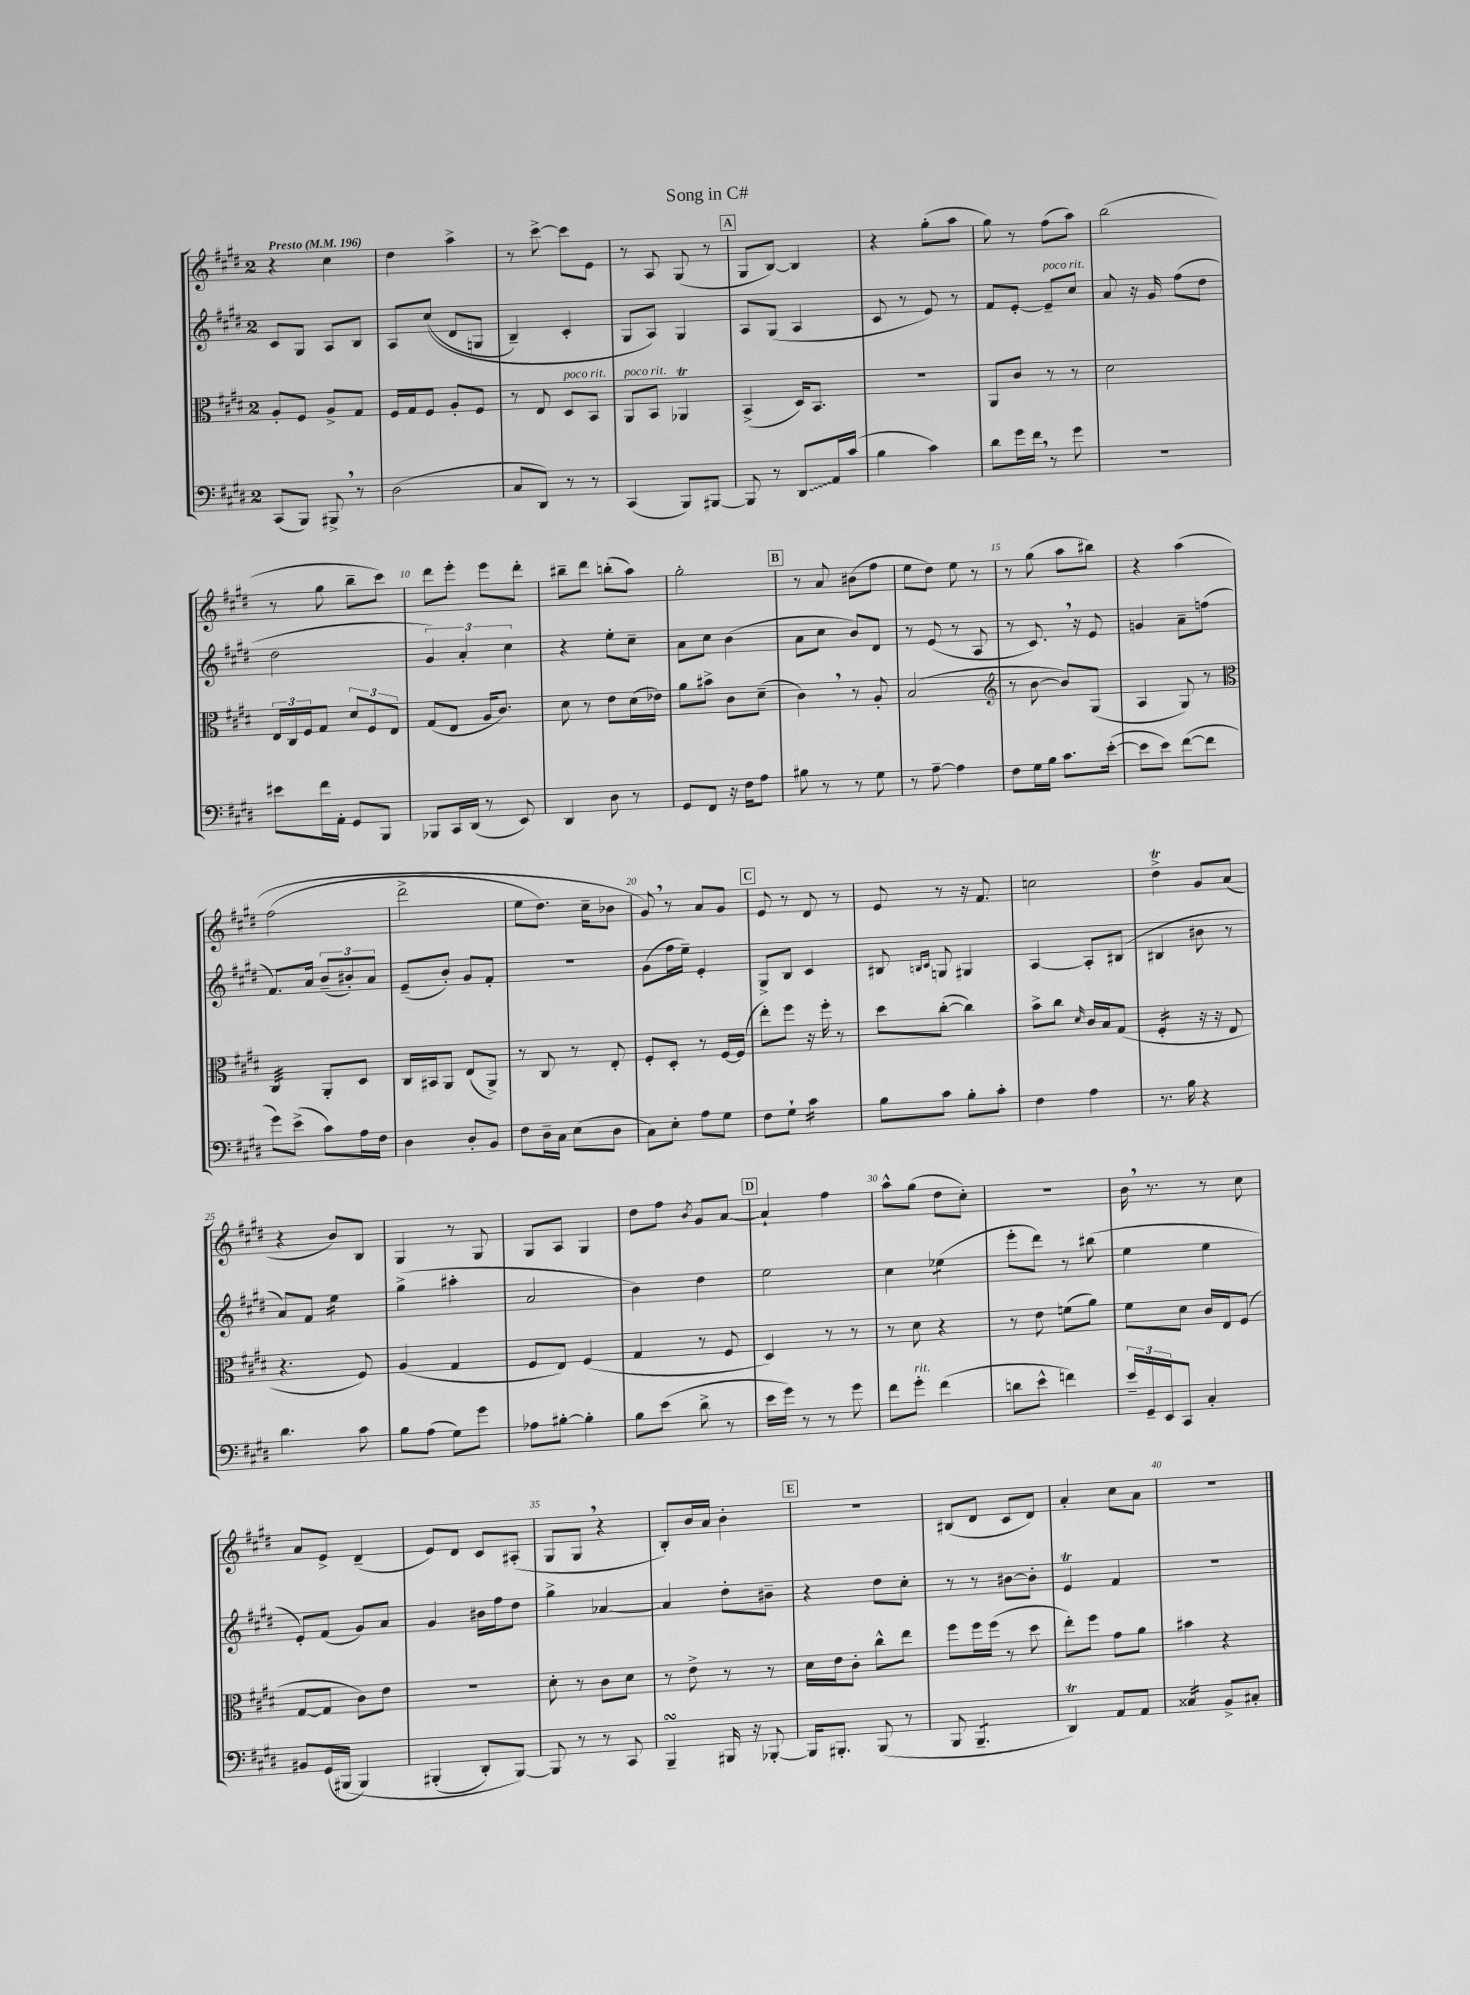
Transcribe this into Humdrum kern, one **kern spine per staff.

**kern	**kern	**kern	**kern
*staff4	*staff3	*staff2	*staff1
*clefF4	*clefC3	*clefG2	*clefG2
*k[f#c#g#d#]	*k[f#c#g#d#]	*k[f#c#g#d#]	*k[f#c#g#d#]
*M2/4	*M2/4	*M2/4	*M2/4
*MM196	*MM196	*MM196	*MM196
(8CC#	8A'	8c#	4r
8BBB)	8F#	8G#	.
8BBB#^	8A^	8A	4cc#
8r	8G#	8B	.
=	=	=	=
(2D#	16F#	8A	4dd#
.	16G#	.	.
.	8F#	&((8cc#	.
.	8A'	8d#	4aa^
.	8F#	8G	.
=	=	=	=
8C#	8r	4B~)	8r
8DD#)	8E	.	[8ccc#^
8r	8D#	4c#'	8ccc#]
8r	8BB	.	8e
=	=	=	=
(4CC#	8AA	8G#	8r
.	8BB	8A&)	8A
8BBB)	4AA-	4G#	(8G#
[8BBB#	.	.	8r
=	=	=	=
8BBB#]	(4BB^	8A	8G#
8r	.	(8G#	[8B)
8DD#	16D#)	4A	4B]
.	8.BB	.	.
16AA	.	.	.
(16c#	.	.	.
=	=	=	=
4B	2r	8c#	4r
.	.	8r	.
4c#)	.	8e)	(8gg#'
.	.	8r	8aa
=	=	=	=
8d#	8AA	8f#	8gg#)
16g#	8c#	[8e'	8r
16f#	.	.	.
8r	8r	8e~]	(8ff#
8g#	8r	8cc#	8aa)
=	=	=	=
2r	2d#	8a	(2bb
.	.	16r	.
.	.	16g#	.
.	.	(8ff#	.
.	.	8dd#	.
=	=	=	=
8e#	24E	2dd#	8r
.	24C#	.	.
.	24F#	.	.
16f#	8G#	.	8gg#
16AA'	.	.	.
8GG#	12d#	.	8bb~
.	12F#	.	.
8BBB	.	.	8ccc#)
.	12E	.	.
=	=	=	=
8BBB-	(8G#	6g#)	8ddd#
16CC#	8E	.	8eee'
.	.	6a'	.
(16DD#	.	.	.
8r	16A	.	8eee
.	8.c#)	.	.
.	.	6cc#	.
8EE)	.	.	8ddd#'
=	=	=	=
4DD#	8d#	4r	8bb#~
.	8r	.	8ddd#
8D#	8e	8ee'	(8bb'
8r	(16d#	8cc#~	8aa)
.	16e-)	.	.
=	=	=	=
8GG#	8a	8a	2gg#'
8FF#	8b#^	8cc#	.
16r	8c#	(4b	.
16F#	.	.	.
8A	(8d#~	.	.
=	=	=	=
8B#	4c#)	8a	8r
8r	.	8cc#	8a
8r	8r	8b)	(8b#
8G#	8A'	8d#	8ff#
=	=	=	=
8r	(2B	8r	8ee
[8A~	.	(8e	8dd#)
4A]	.	8r	8ee
.	.	8A	8r
=	=	=	=
*	*clefG2	*	*
8F#	8r	8r	8r
16G#	[8b	8.c#)	(8gg#
16B	.	.	.
8.c#	8b])	.	8aa
.	.	16r	.
.	(8G#	8e	8bb#)
([16e'	.	.	.
=	=	=	=
8e]	4A	4g	4r
8e)	.	.	.
([8f#	8G#)	8a~	&(4aa
8f#]	8r	(8ff	.
=	=	=	=
*	*clefC3	*	*
8g#)	4C#	8.f#)	(2ff#
(8e^	.	.	.
.	.	16a	.
8c#)	8AA'	(12b~	.
.	.	12b#')	.
16A	8D#	.	.
.	.	12a	.
16F#	.	.	.
=	=	=	=
4D#	16C#	(8e~	2ddd#^
.	16BB#	.	.
.	8AA	8b')	.
8D#'	(8E	8g#	.
8BB	8AA^)	8f#'	.
=	=	=	=
8F#	8r	2r	8ee
16D#~	8C#	.	8.dd#)
16C#	.	.	.
(8E	8r	.	.
.	.	.	16cc#~
8D#	8E'	.	8b-
=	=	=	=
8C#)	8F#'	(8g#	8g#&)
8E'	8D#'	16ff#	8r
.	.	16ee~)	.
8A	8r	4e'	8a
8G#	[16F#	.	8g#
.	(16F#]	.	.
=	=	=	=
8F#	8ee')	8G#^	8e
8G#`	8ff#	8B	8r
4c#	16r	4c#	8d#
.	16ff#'	.	.
.	8r	.	8r
=	=	=	=
8B	8dd#	8B#	8e
.	.	16qqB	.
.	.	16qqc#	.
8c#	([8cc#'	8G	8r
8B'	4cc#])	4G#	16r
.	.	.	8.f#
8c#'	.	.	.
=	=	=	=
4F#	8b^	[4A	2cc
.	8cc#	.	.
.	16qqd#	.	.
4A	16c#	8A']	.
.	16B	.	.
.	(8G#	(8B#	.
=	=	=	=
8.r	4F#'	4B#	4dd#^
16B	.	.	.
4r	16r	8b#	8g#
.	16r	.	.
.	8E	8r	(8a
=	=	=	=
4.d#	4.r	8a)	4r
.	.	8f#	.
.	.	4ee	8b)
8c#	8F#)	.	8B
=	=	=	=
8B	(4A	(4gg#^	4G#
(8A	.	.	.
8G#)	4G#	4aa#'	8r
8g#	.	.	8G#
=	=	=	=
8A-	8F#	2a	8G#
[8B#'	8E)	.	8A
4B#']	(4F#	.	4G#
=	=	=	=
8B	4G#	4b)	8dd#
(8e	.	.	8ff#
.	.	.	8qb
8d#^	8r	4dd#	8g#
8r	8F#	.	[8a
=	=	=	=
16e	4D#)	2ee	4a`]
16g#)	.	.	.
8r	.	.	.
8r	8r	.	4ff#
8g#	8r	.	.
=	=	=	=
8f#	8r	4cc#	8aa^^
8g#'	8d#	.	(8gg#
(4f#	4r	(4ee-	8dd#
.	.	.	8cc#')
=	=	=	=
8d	8r	8eee'	2r
8e^^	8e	8ddd#)	.
4f)	(8f	8r	.
.	8a)	(8bb#	.
=	=	=	=
24e~	8f#	4ee	16b
24GG#~	.	.	.
.	.	.	8.r
24EE	.	.	.
8CC#	8d#	.	.
4C#'	16c#	4ee	8r
.	16E	.	.
.	(8F#	.	8cc#
=	=	=	=
8BB#	[8G#	8e')	8a
(16GG#	8G#]	(8f#	8e^
&(16BBB#	.	.	.
4BBB#)	8c#)	8g#)	(4d#~
.	8e	8a	.
=	=	=	=
(4BBB#'	2r	4g#	8e)
.	.	.	8d#
8DD#')	.	16b#	8c#
.	.	16ff#	.
[8BBB#&)	.	8dd#	(8A#'
=	=	=	=
8BBB#]	8d#'	4gg#^	8G#
8r	8r	.	8G#
8r	8c#	[4a-	4r
8CC#	8d#	.	.
=	=	=	=
4BBB~	8r	4a-]	8B')
.	8e^	.	16b
.	.	.	16a
16BBB#	8r	8dd#'	4b'
16r	.	.	.
[8BBB-'	8r	8b#~	.
=	=	=	=
16BBB-]	16d#	4r	2r
8.BBB#'	16e	.	.
.	8c#'	.	.
(8BBB#	8cc#^^	8dd#	.
8r	8ee	8cc#'	.
=	=	=	=
8BBB	8ff#	8r	(8B#
4.BBB~	16ff#	8r	8d#
.	(16ff#	.	.
.	8r	[8b#	8c#
.	8dd#	8b#']	8d#)
=	=	=	=
4DD#)	8ee')	4e	4a'
.	8ff#	.	.
8AA	8g#	4f#	8cc#
8AA	8a	.	8a
=	=	=	=
4C##	4b#	2r	2r
8BB^	4r	.	.
8C#'	.	.	.
==	==	==	==
*-	*-	*-	*-
